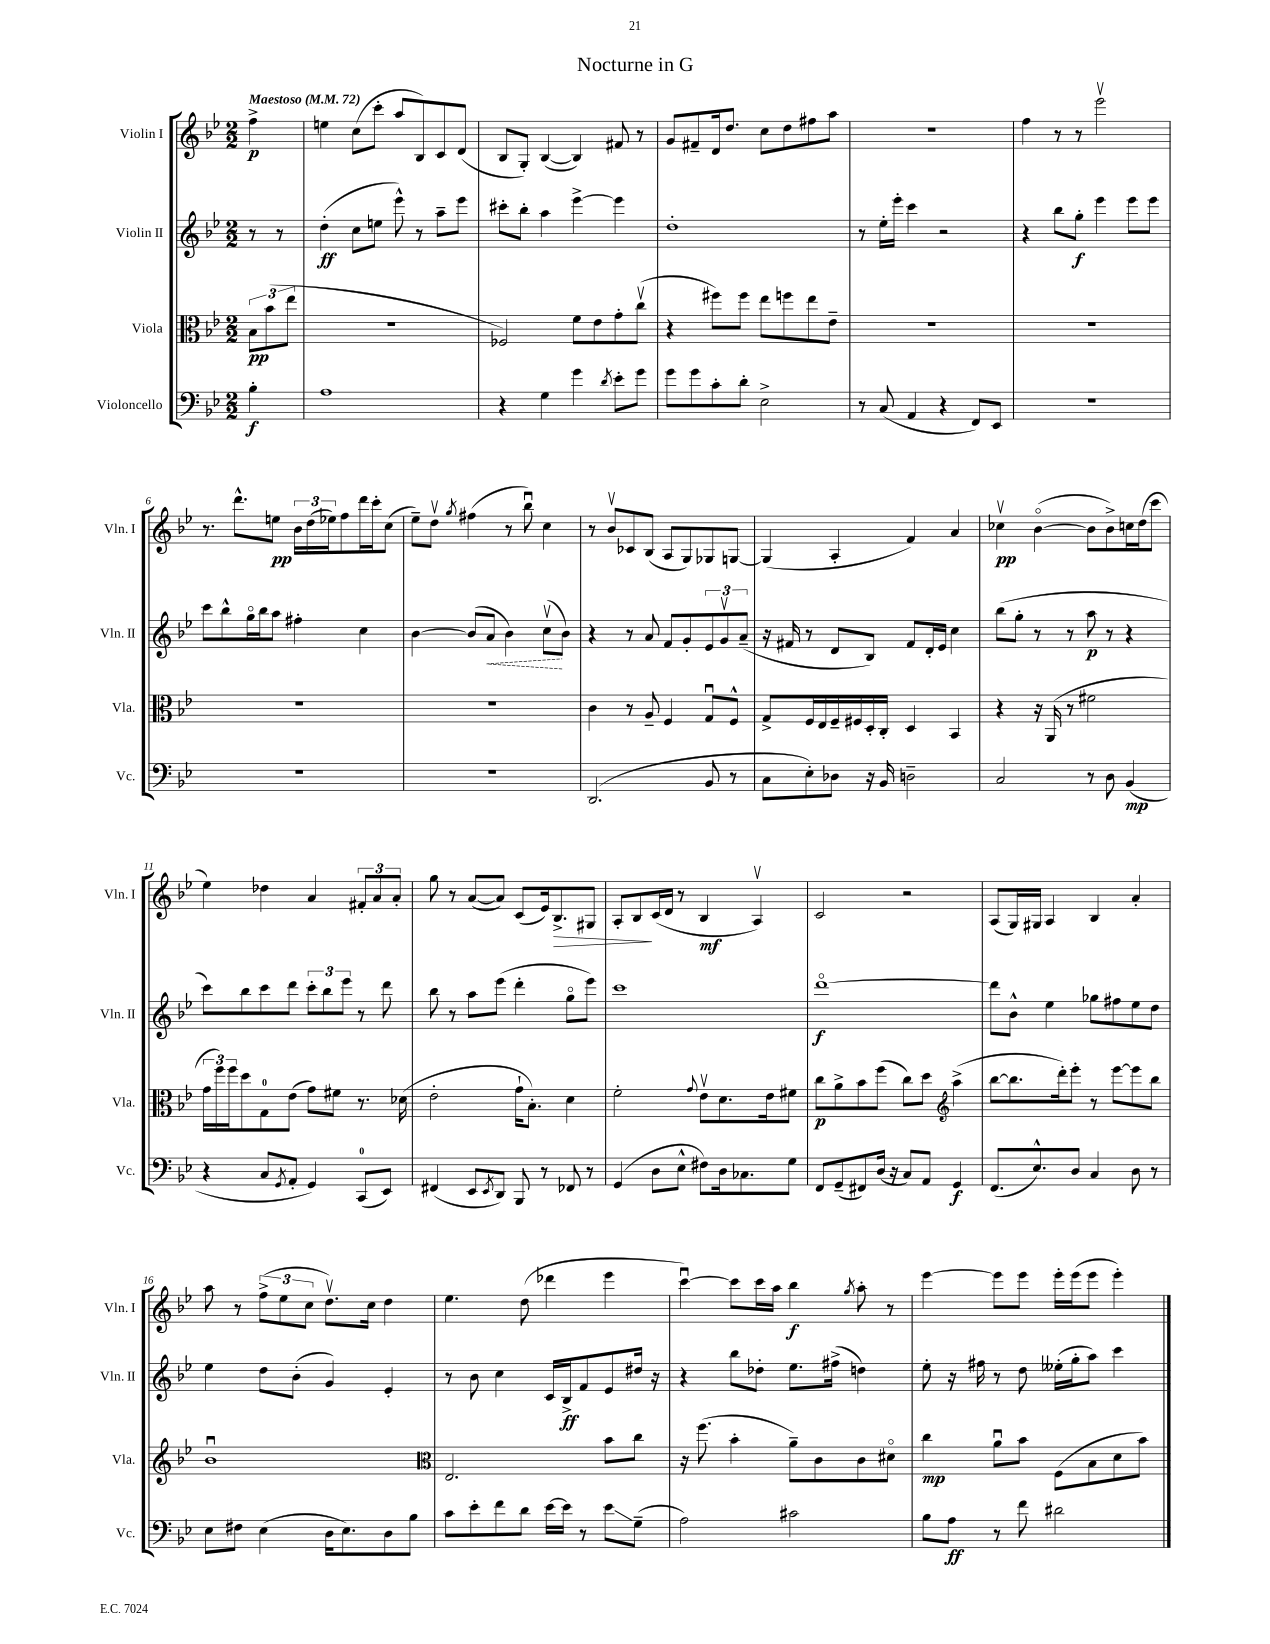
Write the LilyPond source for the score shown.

\header { title = "Nocturne in G" }
<<
\new StaffGroup <<
\new Staff = "s0" \with { instrumentName = "Violin I" shortInstrumentName = "Vln. I" } {
    \clef treble \key bes \major \numericTimeSignature \time 2/2 \partial 4 \tempo "Maestoso" 4 = 72
    f''4->\p |
    e''4 c''8( c'''8-. a''8 bes8) c'8 d'8( |
    bes8 g8-.) bes4~( bes4) fis'8 r8 |
    g'8 fis'8-- d'16 d''8. c''8 d''8 fis''8 a''8 |
    r1 |
    f''4 r8 r8 ees'''2\upbow |
    r8. d'''8.-^ e''8\pp \tuplet 3/2 { bes'16 d''16( ees''16) } f''8 d'''16 c'''16-. c''8( |
    ees''8--) d''8\upbow \acciaccatura { g''8 } fis''4( r8 bes''8\downbow) c''4 |
    r8 bes'8\upbow ces'8 bes8( a8 g8) ges8 g8~ |
    g4( a4-. f'4) a'4 |
    ces''4\upbow\pp bes'4~\flageolet( bes'8 bes'8->) c''16 d''16( c'''8 |
    ees''4) des''4 a'4 \tuplet 3/2 { fis'8-. a'8 a'8-. } |
    g''8 r8 a'8~( a'8) c'8( ees'16) bes8.->\> gis8 |
    a8-. bes8\! c'16( d'16 r8 bes4\mf a4\upbow) |
    c'2 r2 |
    a8( g16) gis16 a4 bes4 a'4-. |
    a''8 r8 \tuplet 3/2 { f''8->( ees''8 c''8 } d''8.\upbow) c''16 d''4 |
    ees''4. d''8( des'''4 ees'''4 |
    c'''4~\downbow) c'''8 c'''16 a''16 bes''4\f \acciaccatura { g''8 } a''8-. r8 |
    ees'''4~ ees'''8 ees'''8 ees'''16-. ees'''16( ees'''8 ees'''4-.) \bar "|." |
}
\new Staff = "s1" \with { instrumentName = "Violin II" shortInstrumentName = "Vln. II" } {
    \clef treble \key bes \major \numericTimeSignature \time 2/2 \partial 4
    r8 r8 |
    d''4-.\ff( c''8 e''8 ees'''8-^) r8 a''8-- ees'''8 |
    cis'''8-. bes''8-. a''4 ees'''4~-> ees'''4 |
    d''1-. |
    r8 ees''16-. ees'''16-. c'''4 r2 |
    r4 bes''8 g''8-.\f ees'''4 ees'''8 ees'''8 |
    c'''8 bes''8-^ g''16\flageolet bes''16 a''8 fis''4-. c''4 |
    bes'4~ bes'8( \once \override Hairpin.style = #'dashed-line a'8\< bes'4) c''8\upbow\!( bes'8) |
    r4 r8 a'8 f'8 g'8-. \tuplet 3/2 { ees'8 g'8\upbow a'8--( } |
    r16 fis'16 r8 d'8 bes8) fis'8 d'16-. ees'16 c''4 |
    bes''8( g''8-. r8 r8 a''8\p r8 r4 |
    c'''8) bes''8 c'''8 d'''8 \tuplet 3/2 { c'''8-. bes''8 ees'''8 } r8 d'''8 |
    bes''8 r8 a''8 ees'''8( d'''4-. g''8\flageolet ees'''8) |
    c'''1 |
    d'''1~\flageolet\f |
    d'''8 bes'8-^ ees''4 ges''8 fis''8 ees''8 d''8 |
    ees''4 d''8 bes'8-.( g'4) ees'4-. |
    r8 bes'8 c''4 c'16 bes16->\ff f'8 ees'8 dis''16 r16 |
    r4 bes''8 des''8-. ees''8. fis''16->( d''4) |
    ees''8-. r16 fis''16 r8 d''8 eeses''16-.( g''16-. a''8) c'''4 \bar "|." |
}
\new Staff = "s2" \with { instrumentName = "Viola" shortInstrumentName = "Vla." } {
    \clef alto \key bes \major \numericTimeSignature \time 2/2 \partial 4
    \tuplet 3/2 { bes8\pp bes'8( ees''8 } |
    r1 |
    fes2) f'8 ees'8 g'8-. c''8\upbow( |
    r4 fis''8) fis''8 ees''8 f''8 ees''8 ees'8-- |
    R1 |
    R1 |
    R1 |
    R1 |
    c'4 r8 a8-- f4 g8\downbow f8-^ |
    g8-> f16 ees16 f16-- fis16 d16-. c16-. d4 bes,4 |
    r4 r16 a,16( r8 fis'2 |
    \tuplet 3/2 { g'16 f''16) f''16 } d''8 g8-0 ees'8( g'8) fis'8 r8. des'16( |
    ees'2-. g'16-! bes8.-.) d'4 |
    f'2-. \appoggiatura { g'8 } ees'8\upbow d'8. ees'16 fis'8 |
    c''8\p a'8-> bes'8 f''8( c''8) d''8 \clef treble a''4->( |
    bes''8~ bes''8. d'''16-.) ees'''8-. r8 ees'''8~ ees'''8 bes''8 |
    bes'1\downbow |
    \clef alto ees2. bes'8 c''8 |
    r16 f''8.( bes'4-. a'8--) c'8 c'8 dis'8\flageolet |
    c''4\mp a'8\downbow bes'8 f8( bes8 d'8 bes'8) \bar "|." |
}
\new Staff = "s3" \with { instrumentName = "Violoncello" shortInstrumentName = "Vc." } {
    \clef bass \key bes \major \numericTimeSignature \time 2/2 \partial 4
    bes4-.\f |
    a1 |
    r4 g4 g'4 \acciaccatura { d'8 } ees'8-. g'8 |
    g'8 g'8 c'8-. d'8-. ees2-> |
    r8 c8( a,4 r4 f,8) ees,8 |
    R1 |
    R1 |
    R1 |
    d,2.( bes,8 r8 |
    c8 ees8-.) des8 r16 bes,16 d2-- |
    c2 r8 d8 bes,4\mp( |
    r4 c8 \acciaccatura { g,8 } a,8-. g,4) c,8-0( ees,8) |
    fis,4( ees,8 \acciaccatura { ees,8 } d,8) bes,,8 r8 fes,8 r8 |
    g,4( d8 ees8-^ fis8) d16 ces8. g8 |
    f,8 g,8--( fis,8) d16( r16 c8) a,8 g,4\f |
    f,8.( ees8.-^) d8 c4 d8 r8 |
    ees8 fis8 ees4( d16 ees8.) d8 bes8 |
    c'8 ees'8-. f'8 d'8 ees'16~ ees'16 r8 ees'8\glissando g8--( |
    a2) cis'2 |
    bes8 a8\ff r8 f'8 dis'2 \bar "|." |
}
>>
>>
